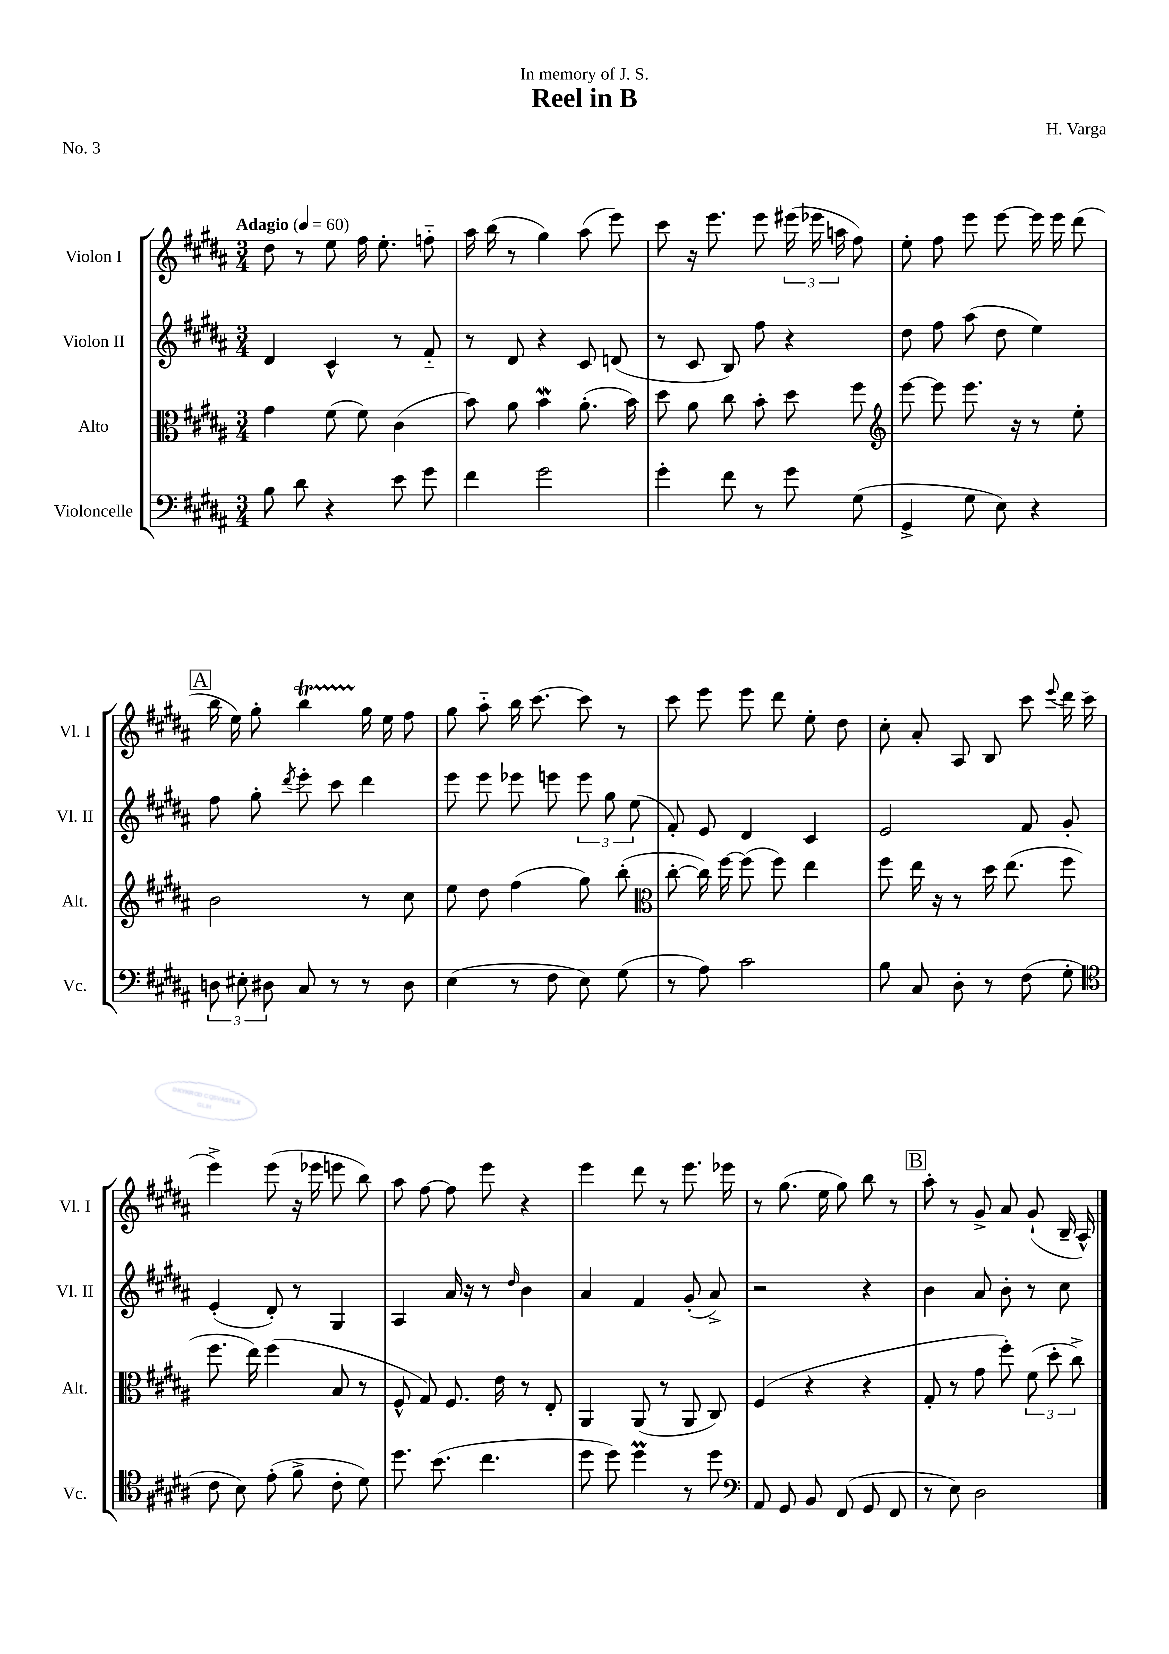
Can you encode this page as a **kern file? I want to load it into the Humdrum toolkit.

**kern	**kern	**kern	**kern
*part4	*part3	*part2	*part1
*staff4	*staff3	*staff2	*staff1
*I"Violoncelle	*I"Alto	*I"Violon II	*I"Violon I
*I'Vc.	*I'Alt.	*I'Vl. II	*I'Vl. I
*clefF4	*clefC3	*clefG2	*clefG2
*k[f#c#g#d#a#]	*k[f#c#g#d#a#]	*k[f#c#g#d#a#]	*k[f#c#g#d#a#]
*M3/4	*M3/4	*M3/4	*M3/4
*MM60	*MM60	*MM60	*MM60
=1	=1	=1	=1
!	!	!	!LO:TX:a:B:t=Adagio
8B\	4g#\	4d#/	8dd#\
8d#\	.	.	8r
4r	(8f#\	4c#^^/	8ee\
.	8f#\)	.	16ff#\
.	.	.	8.ee'\
8e\	(4c#\	8r	.
8g#\	.	8f#/	8ffn\
=2	=2	=2	=2
4f#\	8b\)	8r	16aa#\
.	.	.	(16bb\
.	8a#\	8d#/	8r
2g#\	4bw\	4r	4gg#\)
.	(8.a#'\	8c#/	(8aa#\
.	.	(8dn/	8eee\)
.	16b\)	.	.
=3	=3	=3	=3
4g#'\	8dd#\	8r	8ccc#\
.	8a#\	8c#/	16r
.	.	.	8.eee\
8f#\	8cc#\	8B/)	.
8r	8b'\	8ff#\	8eee\
8g#\	8dd#\	4r	(24eee#X\
.	.	.	24eee-X\
.	.	.	24aan\
(8G#\	8ff#\	.	8ff#\)
=4	=4	=4	=4
*	*clefG2	*	*
4GG#^/	[8eee\	8dd#\	8ee'\
.	8eee\]	8ff#\	8ff#\
8G#\	8.eee\	(8aa#\	8eee\
8E\)	.	8dd#\	[8eee\
.	16r	.	.
4r	8r	4ee\)	16eee\]
.	.	.	16eee\
.	8ee'\	.	(8ddd#\
!!LO:LB:g=z
!!LO:REH:place=s1:t=A
=5	=5	=5	=5
12Dn\	2b\	8ff#\	16bb\
.	.	.	16ee\)
12E#X'\	.	.	.
.	.	8gg#'\	8gg#'\
12D#X\	.	.	.
.	.	8qddd#/	.
8C#/	.	8eee'\	4bbT\
8r	.	8ccc#\	.
8r	8r	4ddd#\	16gg#\
.	.	.	16ee\
8D#\	8cc#\	.	8ff#\
=6	=6	=6	=6
(4E\	8ee\	8eee\	8gg#\
.	8dd#\	8eee\	8aa#\
8r	(4ff#\	8eee-X\	16bb\
.	.	.	[8.ccc#\
8F#\	.	8eeen\	.
8E\)	8gg#\)	12eee\	8ccc#\]
.	.	12gg#\	.
(8G#\	(8bb'\	.	8r
.	.	(12ee\	.
=7	=7	=7	=7
*	*clefC3	*	*
8r	[8cc#'\	8f#'/)	8ccc#\
8A#\)	16cc#\])	8e/	8eee\
.	[16ff#\	.	.
2c#\	(8ff#\]	4d#/	8eee\
.	8ff#\)	.	8ddd#\
.	4ee\	4c#/	8ee'\
.	.	.	8dd#\
=8	=8	=8	=8
8B\	8ff#\	2e/	8cc#'\
8C#/	16ee\	.	8a#'/
.	16r	.	.
8D#'\	8r	.	8A#/
8r	16dd#\	.	8B/
.	(8.ee\	.	.
(8F#\	.	8f#/	8ccc#\
.	.	.	8qqeee/
8G#'\	8ff#\	8g#'/	16ddd#\
.	.	.	(16ccc#\
!!LO:LB:g=z
=9	=9	=9	=9
*clefC4	*	*	*
8c#\	8.ff#\	(4e'/	4eee^\)
8B\)	.	.	.
.	16ee\)	.	.
(8e'\	(4ff#\	8d#'/)	(8eee\
8f#^\	.	8r	16r
.	.	.	16eee-X\
8c#'\	8B/	4G#/	8eeen\
8d#\)	8r	.	8bb\)
=10	=10	=10	=10
8.dd#\	8F#^^/	4A#/	8aa#\
.	8G#/)	.	[8ff#\
(8.b\	.	.	.
.	8.F#/	16a#/	8ff#\]
.	.	16r	.
4.cc#\	.	8r	8eee\
.	16e\	.	.
.	.	16qqdd#/	.
.	8r	4b\	4r
.	8E'/	.	.
=11	=11	=11	=11
8dd#\	4AA#/	4a#/	4eee\
8dd#\)	.	.	.
4dd#m\	(8AA#/	4f#/	8ddd#\
.	8r	.	8r
8r	8AA#/	(8g#'/	8.eee\
8dd#\	8C#/)	8a#^/)	.
.	.	.	16eee-X\
=12	=12	=12	=12
*clefF4	*	*	*
8AA#/	(4F#/	2r	8r
8GG#/	.	.	(8.gg#\
8BB/	4r	.	.
.	.	.	16ee\
(8FF#/	.	.	8gg#\)
8GG#/	4r	4r	8bb\
8FF#/	.	.	8r
!!LO:REH:place=s1:t=B
=13	=13	=13	=13
8r	8G#'/	4b\	8aa#'\
8E\)	8r	.	8r
2D#\	8g#\	8a#/	8g#^/
.	8ff#'\)	8b'\	8a#/
.	(12f#\	8r	(8g#`/
.	12dd#'\	.	.
.	.	8cc#\	16B~/
.	12cc#^\)	.	.
.	.	.	16A#^^/)
==	==	==	==
*-	*-	*-	*-
